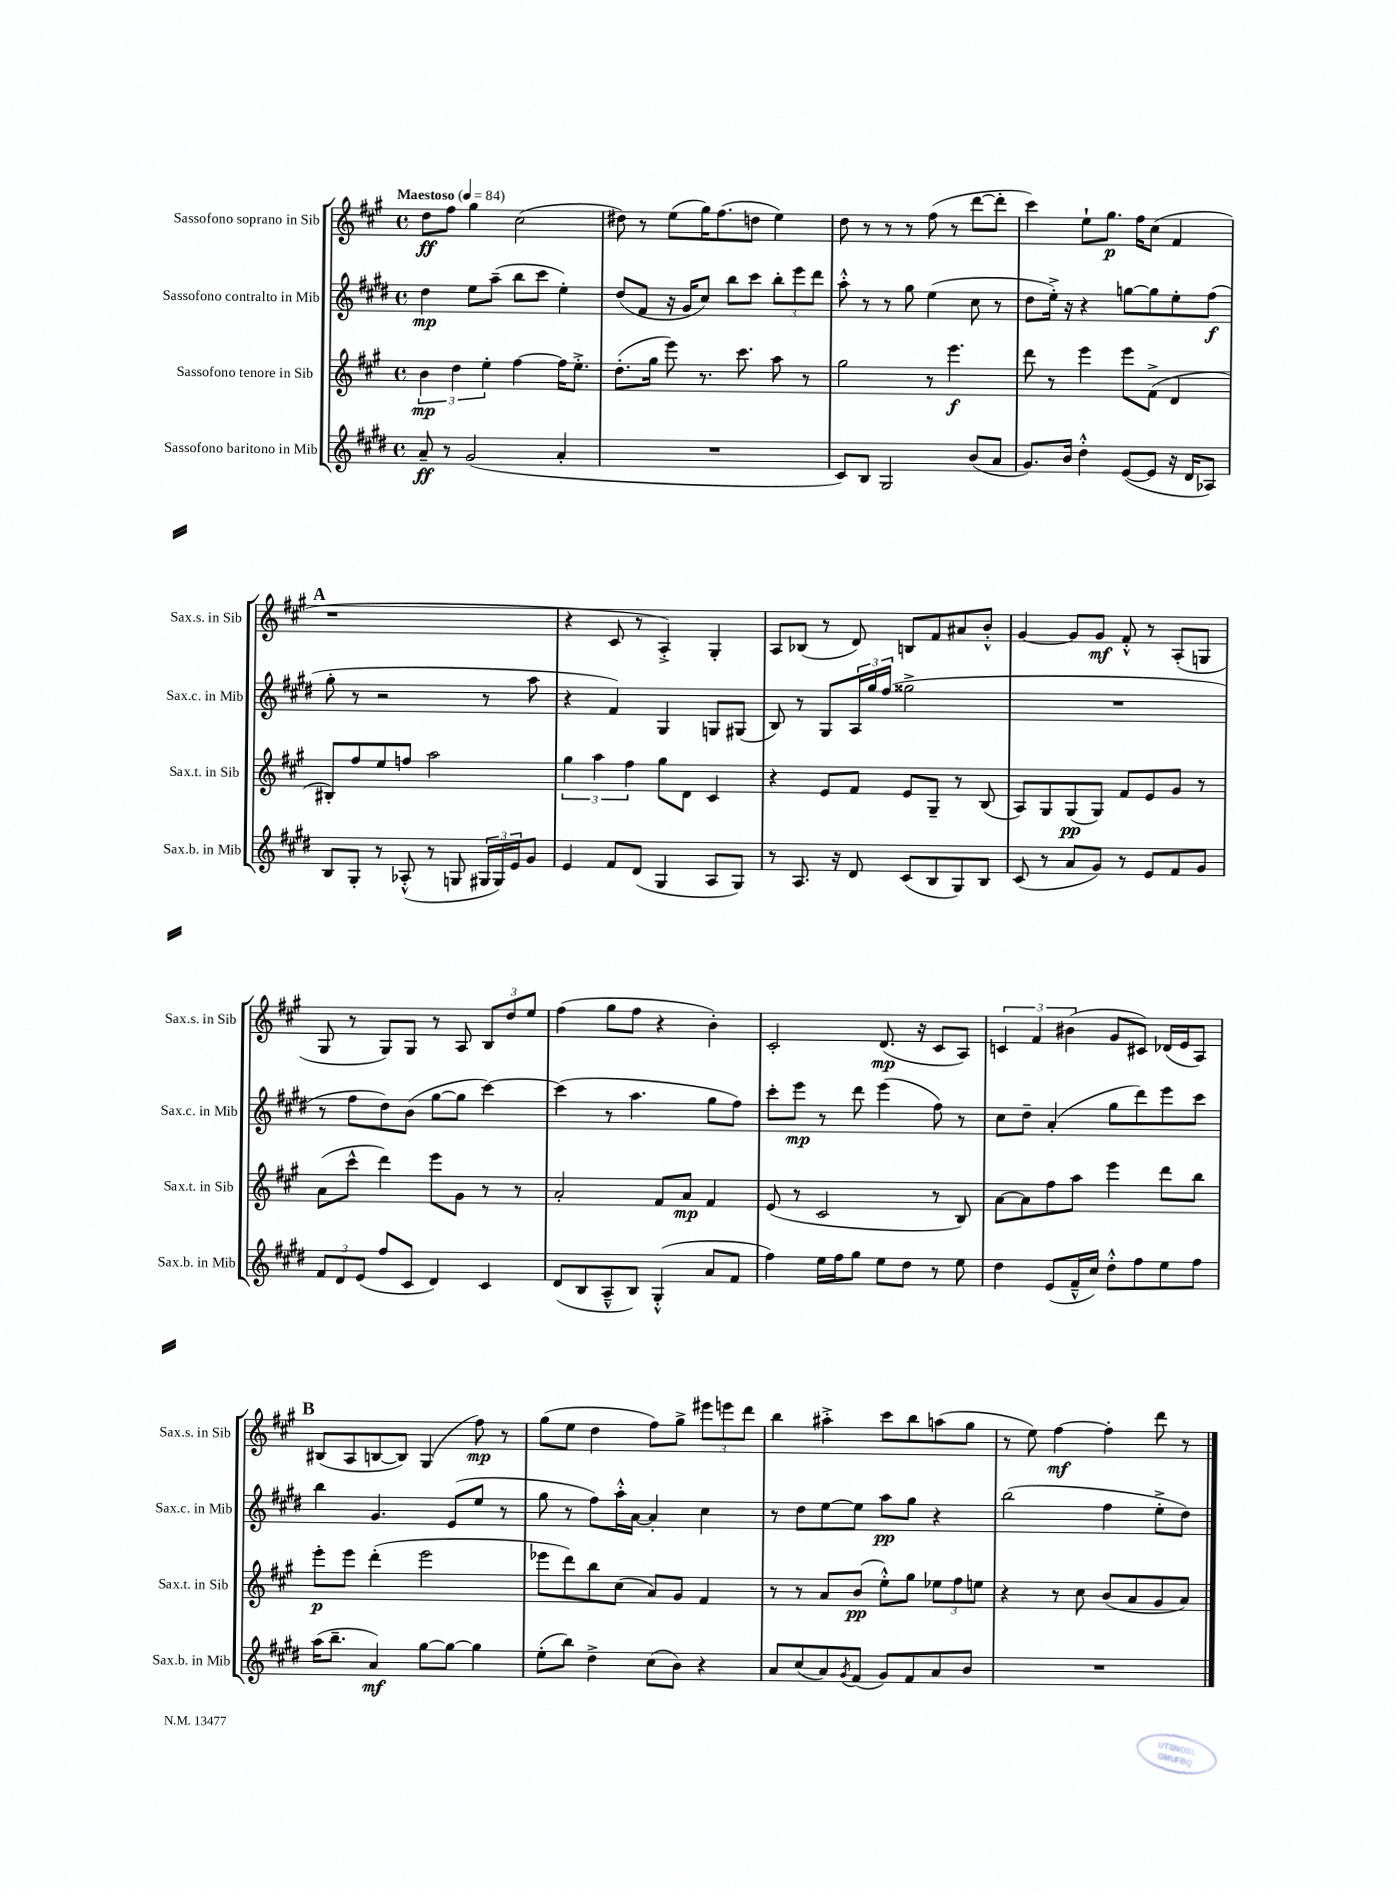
<<
\new StaffGroup <<
\new Staff = "s0" \with { instrumentName = "Sassofono soprano in Sib" shortInstrumentName = "Sax.s. in Sib" } {
    \clef treble \key a \major \defaultTimeSignature \time 4/4 \tempo "Maestoso" 4 = 84
    d''8\ff fis''8 gis''4 cis''2( |
    dis''8) r8 e''8( gis''16) fis''8.( d''8 e''4) |
    d''8 r8 r8 r8 fis''8( r8 d'''8~ d'''8-. |
    cis'''4) e''8-! gis''8.\p fis''16 cis''8( fis'4 |
    \mark \markup { \bold "A" } r1 |
    r4 cis'8 r8 a4-.->) gis4-. |
    a8 bes8( r8 d'8) b8 fis'8 ais'8 b'8-.-^ |
    gis'4~ gis'8 gis'8\mf fis'8-.-^ r8 a8-.( g8 |
    gis8 r8 gis8) gis8 r8 a8 \tuplet 3/2 { b8 d''8 e''8 } |
    fis''4( gis''8 fis''8 r4 b'4-.) |
    cis'2-. d'8.\mp( r16 cis'8 a8) |
    \tuplet 3/2 { c'4 fis'4 bis'4( } gis'8 cis'8) des'16( e'16 a8) |
    \mark \markup { \bold "B" } bis8( a8 b8~ b8) gis4( fis''8\mp) r8 |
    gis''8( e''8 d''4 fis''8) gis''8-> \tuplet 3/2 { eis'''8 e'''8 d'''8 } |
    b''4 ais''4-.-> cis'''8 b''8 a''8( gis''8 |
    r8 e''8) fis''4~\mf fis''4-. d'''8 r8 \bar "|." |
}
\new Staff = "s1" \with { instrumentName = "Sassofono contralto in Mib" shortInstrumentName = "Sax.c. in Mib" } {
    \clef treble \key e \major \defaultTimeSignature \time 4/4
    dis''4\mp e''8 a''8--( b''8 cis'''8 e''4-.) |
    dis''8( fis'8 r16 gis'16 cis''8) b''8 cis'''8 \tuplet 3/2 { b''8-. e'''8 dis'''8 } |
    a''8-.-^ r8 r8 gis''8 e''4( cis''8 r8 |
    dis''8 e''16-.->) r16 r4 g''8~ g''8 e''8-. fis''8\f( |
    \mark \markup { \bold "A" } gis''8-. r8 r2 r8 a''8 |
    r4 fis'4) gis4 g8 gis8( |
    b8) r8 gis8 \tuplet 3/2 { a16 gis''16 fis''16( } gisis''2-> |
    R1 |
    r8 fis''8 dis''8) b'8( gis''8~ gis''8 cis'''4~) |
    cis'''4( r8 a''4. gis''8 fis''8) |
    cis'''8-. e'''8\mp r8 dis'''8 e'''4( fis''8) r8 |
    cis''8 dis''8-- a'4-.( gis''8 dis'''8) e'''8 cis'''8 |
    \mark \markup { \bold "B" } b''4 gis'4. e'8( e''8 r8 |
    gis''8 r8 fis''8) a''16-.-^ a'16~ a'4-. cis''4 |
    r8 dis''8 e''8~ e''8 a''8\pp gis''8 r4 |
    b''2( fis''4 e''8-.-> dis''8) \bar "|." |
}
\new Staff = "s2" \with { instrumentName = "Sassofono tenore in Sib" shortInstrumentName = "Sax.t. in Sib" } {
    \clef treble \key a \major \defaultTimeSignature \time 4/4
    \tuplet 3/2 { b'4\mp d''4 e''4-. } fis''4~ fis''16 e''8.-.-> |
    d''8.-.( gis''16 e'''8) r8. cis'''8. a''8 r8 |
    gis''2 r8 e'''4.\f |
    d'''8 r8 e'''4 e'''8 fis'8->( d'4 |
    \mark \markup { \bold "A" } bis8-.) fis''8 e''8 f''8 a''2 |
    \tuplet 3/2 { gis''4 a''4 fis''4 } gis''8 d'8 cis'4 |
    r4 e'8 fis'8 e'8 gis8-- r8 b8( |
    a8) gis8 gis8\pp( gis8) fis'8 e'8 gis'8 r8 |
    a'8( cis'''8-^ d'''4) e'''8 gis'8 r8 r8 |
    a'2-. fis'8 a'8\mp fis'4 |
    e'8( r8 cis'2 r8 b8) |
    a'8~ a'8 fis''8 a''8 e'''4 d'''8 b''8 |
    \mark \markup { \bold "B" } e'''8-.\p e'''8 d'''4-.( e'''2 |
    ees'''8 d'''8) b''8 cis''8( a'8) gis'8 fis'4 |
    r8 r8 a'8 b'8\pp( e''8-.-^) gis''8 \tuplet 3/2 { ees''8 fis''8 e''8 } |
    r4 r8 cis''8 b'8( a'8 gis'8 a'8) \bar "|." |
}
\new Staff = "s3" \with { instrumentName = "Sassofono baritono in Mib" shortInstrumentName = "Sax.b. in Mib" } {
    \clef treble \key e \major \defaultTimeSignature \time 4/4
    a'8--\ff r8 gis'2( a'4-. |
    R1 |
    cis'8) b8 gis2 b'8( a'8 |
    gis'8.) b'16 dis''4-.-^ e'8~( e'8 r16 dis'16 aes8) |
    \mark \markup { \bold "A" } b8 gis8-. r8 aes8-.-^( r8 g8 \tuplet 3/2 { gis16 gis16) e'16 } gis'8 |
    e'4 fis'8 dis'8( gis4 a8 gis8) |
    r8 a8. r16 dis'8 cis'8( b8 gis8) b8 |
    cis'8( r8 a'8 gis'8) r8 e'8 fis'8 gis'8 |
    \tuplet 3/2 { fis'8 dis'8 e'8( } fis''8 cis'8 dis'4) cis'4 |
    dis'8( b8 a8---^ b8) gis4-.-^( a'8 fis'8 |
    fis''4) e''16 fis''16 gis''8 e''8 dis''8 r8 e''8 |
    dis''4 e'8( fis'16---^ cis''16) dis''8-.-^ fis''8 e''8 fis''8 |
    \mark \markup { \bold "B" } a''16( b''8.-- a'4\mf) gis''8~ gis''8~ gis''4 |
    e''8-.( b''8) dis''4-> cis''8( b'8) r4 |
    a'8 cis''8( a'8) \acciaccatura { gis'8 } fis'8( gis'8) fis'8 a'8 b'8 |
    R1 \bar "|." |
}
>>
>>
\layout { \context { \Score \remove "Bar_number_engraver" } }
